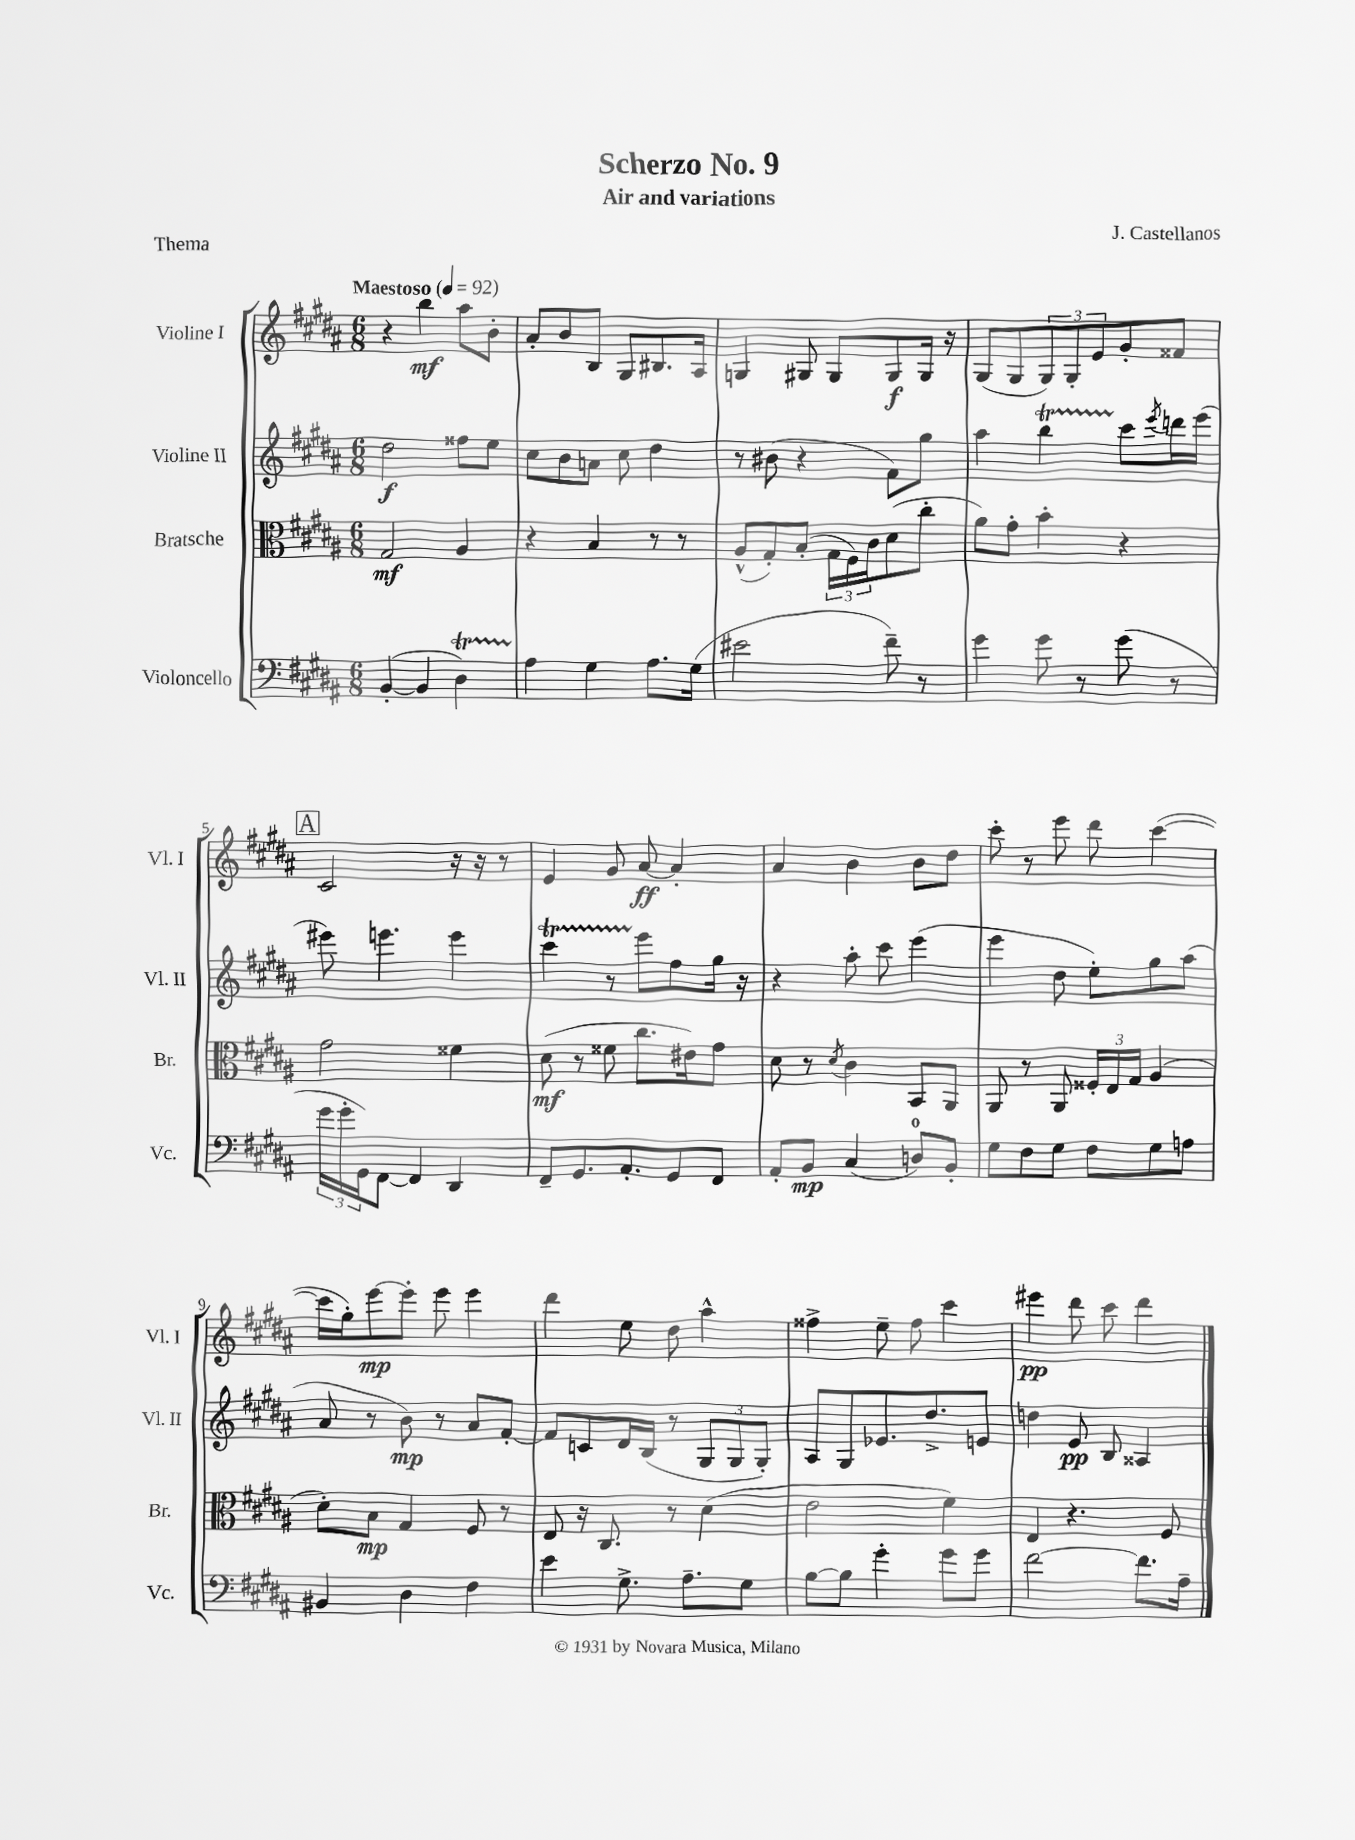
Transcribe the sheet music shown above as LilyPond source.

\header { title = "Scherzo No. 9" composer = "J. Castellanos" subtitle = "Air and variations" piece = "Thema" }
<<
\new StaffGroup <<
\new Staff = "s0" \with { instrumentName = "Violine I" shortInstrumentName = "Vl. I" } {
    \clef treble \key b \major \numericTimeSignature \time 6/8 \tempo "Maestoso" 4 = 92
    r4 b''4\mf ais''8 b'8-. |
    ais'8-. b'8 b8 gis8 bis8. ais16 |
    g4 gis8 gis8 gis8\f gis16 r16 |
    gis8( gis8 \tuplet 3/2 { gis8) gis8-. e'8 } gis'8-. fisis'8 |
    \mark \markup { \box "A" } cis'2 r16 r16 r8 |
    e'4 gis'8 ais'8~\ff ais'4-. |
    ais'4 b'4 b'8 dis''8 |
    cis'''8-. r8 e'''8 dis'''8 cis'''4~( |
    cis'''16 gis''16-.) e'''8~\mp e'''8-. e'''8 e'''4 |
    dis'''4 e''8 dis''8 ais''4-^ |
    fisis''4-> e''8-- fisis''8 cis'''4 |
    eis'''4\pp dis'''8 cis'''8 dis'''4 \bar "|." |
}
\new Staff = "s1" \with { instrumentName = "Violine II" shortInstrumentName = "Vl. II" } {
    \clef treble \key b \major \numericTimeSignature \time 6/8
    dis''2\f fisis''8 e''8 |
    cis''8 b'8 a'8 cis''8 dis''4 |
    r8 bis'8( r4 fis'8) gis''8 |
    ais''4 b''4\startTrillSpan cis'''8\stopTrillSpan \acciaccatura { e'''8 } d'''16 e'''16( |
    \mark \markup { \box "A" } eis'''8) e'''4. e'''4 |
    cis'''4\startTrillSpan r8 e'''8\stopTrillSpan fis''8 gis''16 r16 |
    r4 ais''8-. cis'''8 e'''4( |
    e'''4 dis''8 e''8-.) gis''8 ais''8( |
    ais'8 r8 b'8\mp) r8 ais'8 fis'8~-. |
    fis'8 c'8 dis'16 b16( r8 \tuplet 3/2 { gis8 gis8 gis8-.) } |
    ais8 gis8 ees'8. dis''8.-> e'8 |
    d''4 e'8\pp b8 aisis4 \bar "|." |
}
\new Staff = "s2" \with { instrumentName = "Bratsche" shortInstrumentName = "Br." } {
    \clef alto \key b \major \numericTimeSignature \time 6/8
    gis2\mf ais4 |
    r4 b4 r8 r8 |
    ais8-^( gis8-.) b8-.( \tuplet 3/2 { gis16 fis16) cis'16 } dis'8( cis''8-. |
    ais'8) gis'8-. b'4-. r4 |
    \mark \markup { \box "A" } gis'2 fisis'4 |
    dis'8\mf( r8 fisis'8 cis''8. eis'16) gis'8 |
    dis'8 r8 \acciaccatura { dis'8 } cis'4 b,8 ais,8 |
    ais,8 r8 ais,8 \tuplet 3/2 { fisis16-. e16 gis16 } ais4( |
    dis'8-.) b8\mp gis4 fis8 r8 |
    e8 r16 cis8. r8 dis'4( |
    e'2 fis'4) |
    e4 r4. fis8 \bar "|." |
}
\new Staff = "s3" \with { instrumentName = "Violoncello" shortInstrumentName = "Vc." } {
    \clef bass \key b \major \numericTimeSignature \time 6/8
    b,4~-.( b,4 dis4\startTrillSpan) |
    ais4\stopTrillSpan gis4 ais8. gis16( |
    eis'2 fis'8--) r8 |
    gis'4 gis'8 r8 gis'8( r8 |
    \mark \markup { \box "A" } \tuplet 3/2 { gis'16 gis'16-. gis,16) } fis,8~ fis,4 dis,4 |
    fis,8-- gis,8. ais,8.-. gis,8 fis,8 |
    ais,8-. b,8\mp cis4( d8-0) b,8-. |
    gis8 fis8 gis8 fis8 gis8 a8 |
    bis,4 dis4 fis4 |
    e'4 gis8.-> ais8.-- gis8 |
    b8~ b8 gis'4-. gis'8 gis'8 |
    fis'2~ fis'8. ais16-- \bar "|." |
}
>>
>>
